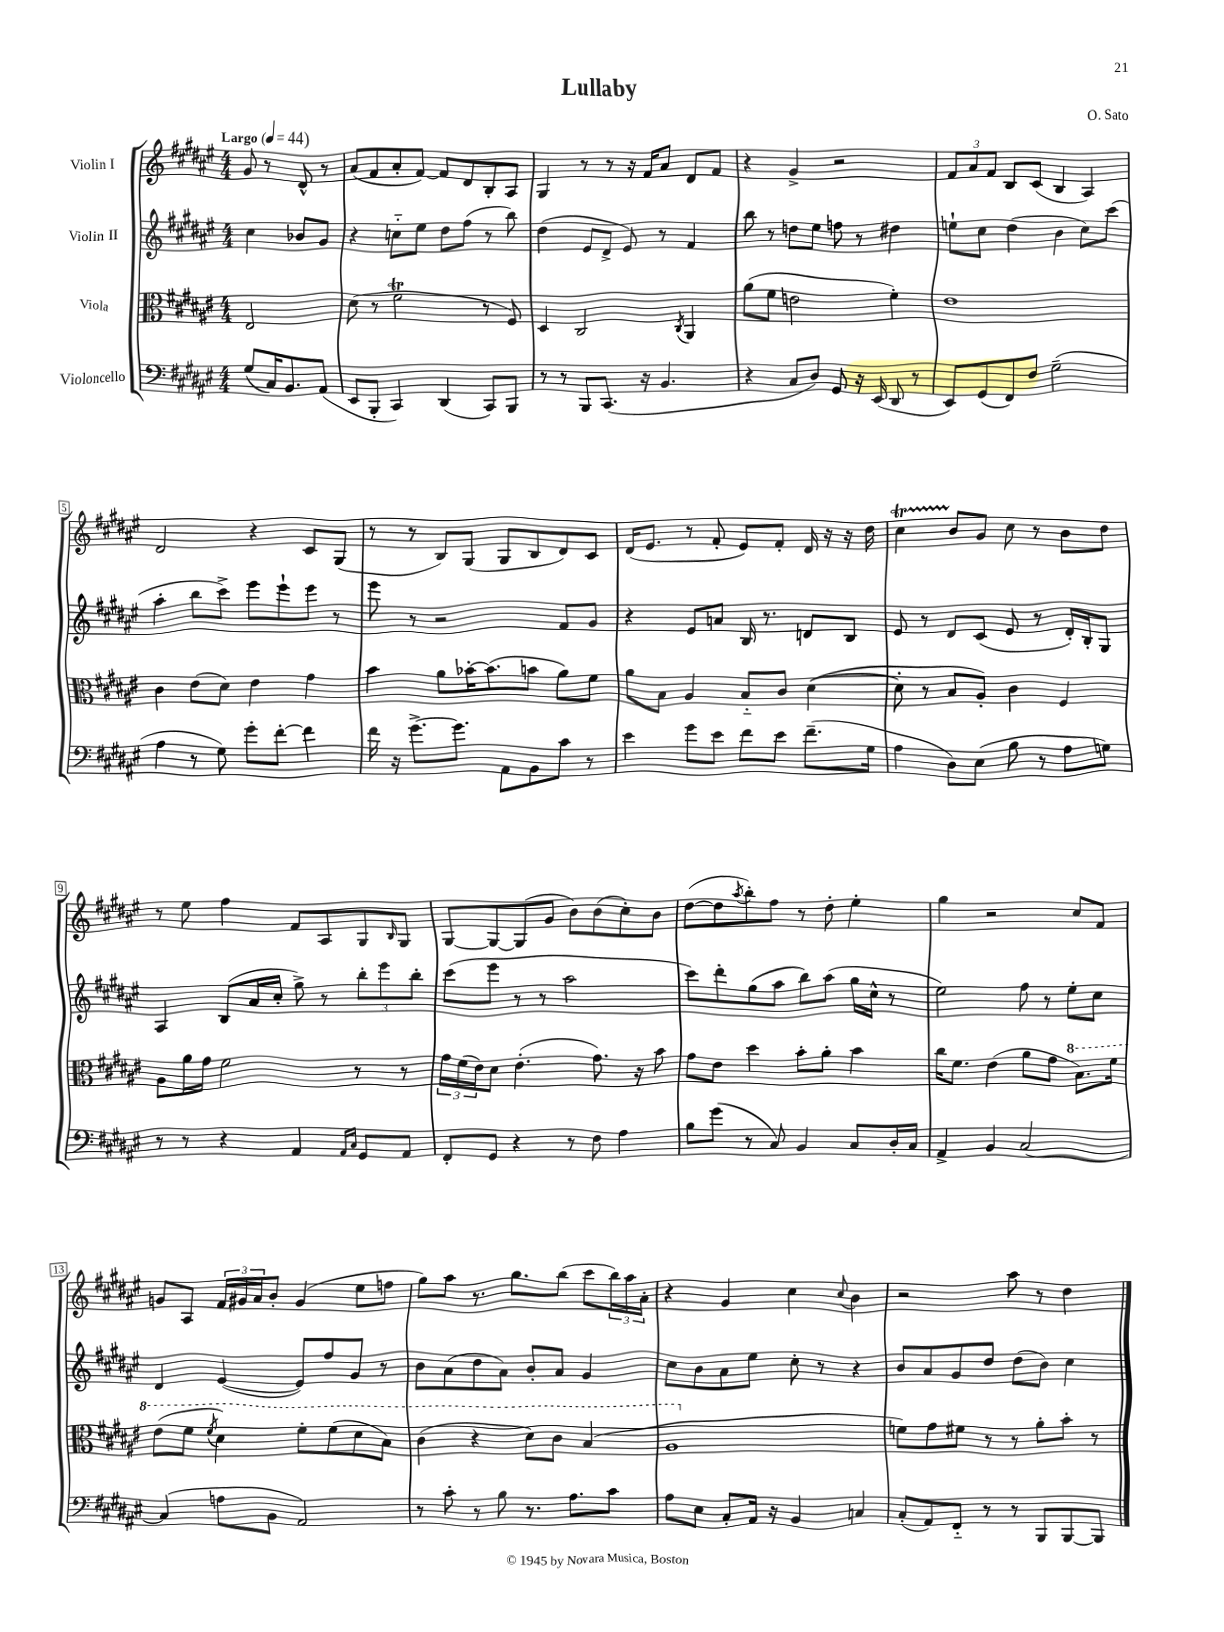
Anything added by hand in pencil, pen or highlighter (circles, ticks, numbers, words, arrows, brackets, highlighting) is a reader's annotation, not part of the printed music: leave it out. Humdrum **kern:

**kern	**kern	**kern	**kern
*staff4	*staff3	*staff2	*staff1
*clefF4	*clefC3	*clefG2	*clefG2
*k[f#c#g#d#a#e#]	*k[f#c#g#d#a#e#]	*k[f#c#g#d#a#e#]	*k[f#c#g#d#a#e#]
*M4/4	*M4/4	*M4/4	*M4/4
*MM44	*MM44	*MM44	*MM44
(8G#	2E#	4cc#	8g#
16C#)	.	.	8r
8.BB	.	.	.
.	.	8b-	8d#^^
(8AA#	.	8g#	8r
=	=	=	=
8EE#	(8d#	4r	(8a#
8BBB'	8r	.	8f#
4CC#)	2f#	8cc'~	8a#'
.	.	8ee#	[8f#)
(4DD#	.	8dd#	8f#]
.	.	(8ff#	8d#
8CC#)	8r	8r	8B'
8BBB	8F#)	8bb)	8A#
=	=	=	=
8r	4D#	(4dd#	4G#
8r	.	.	.
8BBB	2C#	8e#	8r
(8.CC#	.	8d#^	8r
.	.	8e#)	16r
16r	.	.	16f#
4.BB	.	8r	8a#
.	8qC#	.	.
.	4AA#	4f#	8d#
.	.	.	8f#
=	=	=	=
4r	(8a#	8bb	4r
.	8f#	8r	.
8C#	2e	8dd	4g#^
8D#)	.	8ee#	.
8GG#	.	8ff	2r
16r	.	8r	.
(16EE#	.	.	.
8DD#	4f#')	4dd#	.
8r	.	.	.
=	=	=	=
8EE#)	1e#	8ee`	12f#
.	.	.	12a#
(8GG#	.	8cc#	.
.	.	.	12f#
8FF#)	.	(4dd#	8B
8F#	.	.	(8c#
(2G#~	.	4b	4B
.	.	8cc#)	4A#)
.	.	(8ccc#	.
=	=	=	=
4A#	4c#	4aa#'	2d#
8r	(8e#	8bb	.
8G#)	8d#)	8ccc#^)	.
8g#'	4e#	8eee#	4r
[8f#'	.	8eee#`	.
4f#]	4g#	8eee#	8c#
.	.	8r	(8G#
=	=	=	=
16f#	4b	8eee#	8r
16r	.	.	.
[8.g#^	.	8r	8r
.	8a#	2r	8B)
8.g#]	.	.	.
.	[16b-'	.	(8G#
.	(8.b-]	.	.
8AA#	.	.	8G#
8BB	8b	.	8B
8c#	8a#)	8f#	8d#)
8r	8f#	8g#	8c#
=	=	=	=
4e#	8a#	4r	(16d#
.	.	.	8.e#
.	8B	.	.
8g#	4A#	8e#	8r
8e#	.	8a	8f#'
8f#	8B'~	16B	8e#)
.	.	8.r	.
8e#	8c#	.	8f#'
(8.f#~	([4d#	8d	16d#
.	.	.	16r
.	.	8B	16r
16G#	.	.	16dd#
=	=	=	=
4A#	8d#']	8e#	4cc#
.	8r	8r	.
8D#)	8B	8d#	8b
(8E#	8A#')	(8c#	8g#
8B	4c#	8e#	8cc#
8r	.	8r	8r
8A#	4F#	16d#')	8b
.	.	16B'	.
8G)	.	8G#	8dd#
=	=	=	=
8r	8A#	4A#	8r
8r	16a#	.	8ee#
.	16g#	.	.
4r	2f#	(8B	4ff#
.	.	16a#	.
.	.	16cc#'	.
4AA#	.	8gg#^)	8f#
.	.	8r	8A#
16qqAA#	.	.	.
16qqC#	.	.	.
8GG#	8r	12bb'	8G#
.	.	12eee#	.
.	.	.	16qqB
8AA#	8r	.	8G#
.	.	12bb'	.
=	=	=	=
8FF#'	24g#	(8ccc#	[8G#
.	(24f#	.	.
.	24e#)	.	.
8GG#	8d#	8eee#	8G#_
4r	(4.e#'	8r	(8G#]
.	.	8r	8g#
8r	.	2aa#	8b)
8F#	8.g#)	.	(8b
4A#	.	.	8cc#')
.	16r	.	.
.	8b	.	8b
=	=	=	=
8B	8g#	8ccc#)	([8dd#
(8g#	8e#	8ddd#'	8dd#]
.	.	.	8qaa#
8r	4dd#	(8gg#	8bb')
8C#)	.	8aa#	8ff#
4BB	8b'	8bb)	8r
.	8a#'	(8aa#	8dd#'
8C#	4b	16gg#	4ee#'
.	.	16cc#^^	.
16D#'	.	8r	.
16C#	.	.	.
=	=	=	=
4AA#^	16cc#	2ee#)	4gg#
.	8.f#	.	.
4BB	(4e#	.	2r
[2C#	8a#	8ff#	.
.	8g#	8r	.
.	8.b)	8ee#'	8cc#
.	.	8cc#	8f#
.	16ff#	.	.
=	=	=	=
(4C#]	(8ee#	4d#	8g
.	8ff#	.	8A#
.	8qff#	.	.
8A	4dd#)	([4e#	24f#
.	.	.	24g#
.	.	.	24a#
8BB	.	.	8b'
2AA#)	8ff#'	8e#])	(4g#
.	(8ff#	8ff#	.
.	8dd#	8g#	8ee#
.	8b)	8r	8ff
=	=	=	=
8r	(4cc#	8b	8gg#)
8c#'	.	(8a#	8aa#
8r	4r	8dd#	8.r
8B	.	8a#)	.
.	.	.	8.gg#
8.r	8dd#)	8b'	.
.	8cc#	8a#	(8bb
8.A#	.	.	.
.	(4b	4g#	8ccc#
8c#	.	.	24bb)
.	.	.	24aa#
.	.	.	24a#'
=	=	=	=
8A#	1a#	8cc#	4r
8E#	.	8b	.
8C#'	.	8a#	4g#
16AA#	.	8ee#	.
16r	.	.	.
4BB	.	8cc#'	4cc#
.	.	8r	.
.	.	.	8qqcc#
4C	.	4r	4b
=	=	=	=
(8C#'	8f)	8b	2r
8AA#)	8g#	8a#	.
8FF#'~	8f#	8g#	.
8r	8r	8dd#	.
8r	8r	(8dd#	8aa#
8BBB	8a#'	8b)	8r
[8BBB	8b'	4cc#	4dd#
8BBB]	8r	.	.
==	==	==	==
*-	*-	*-	*-
